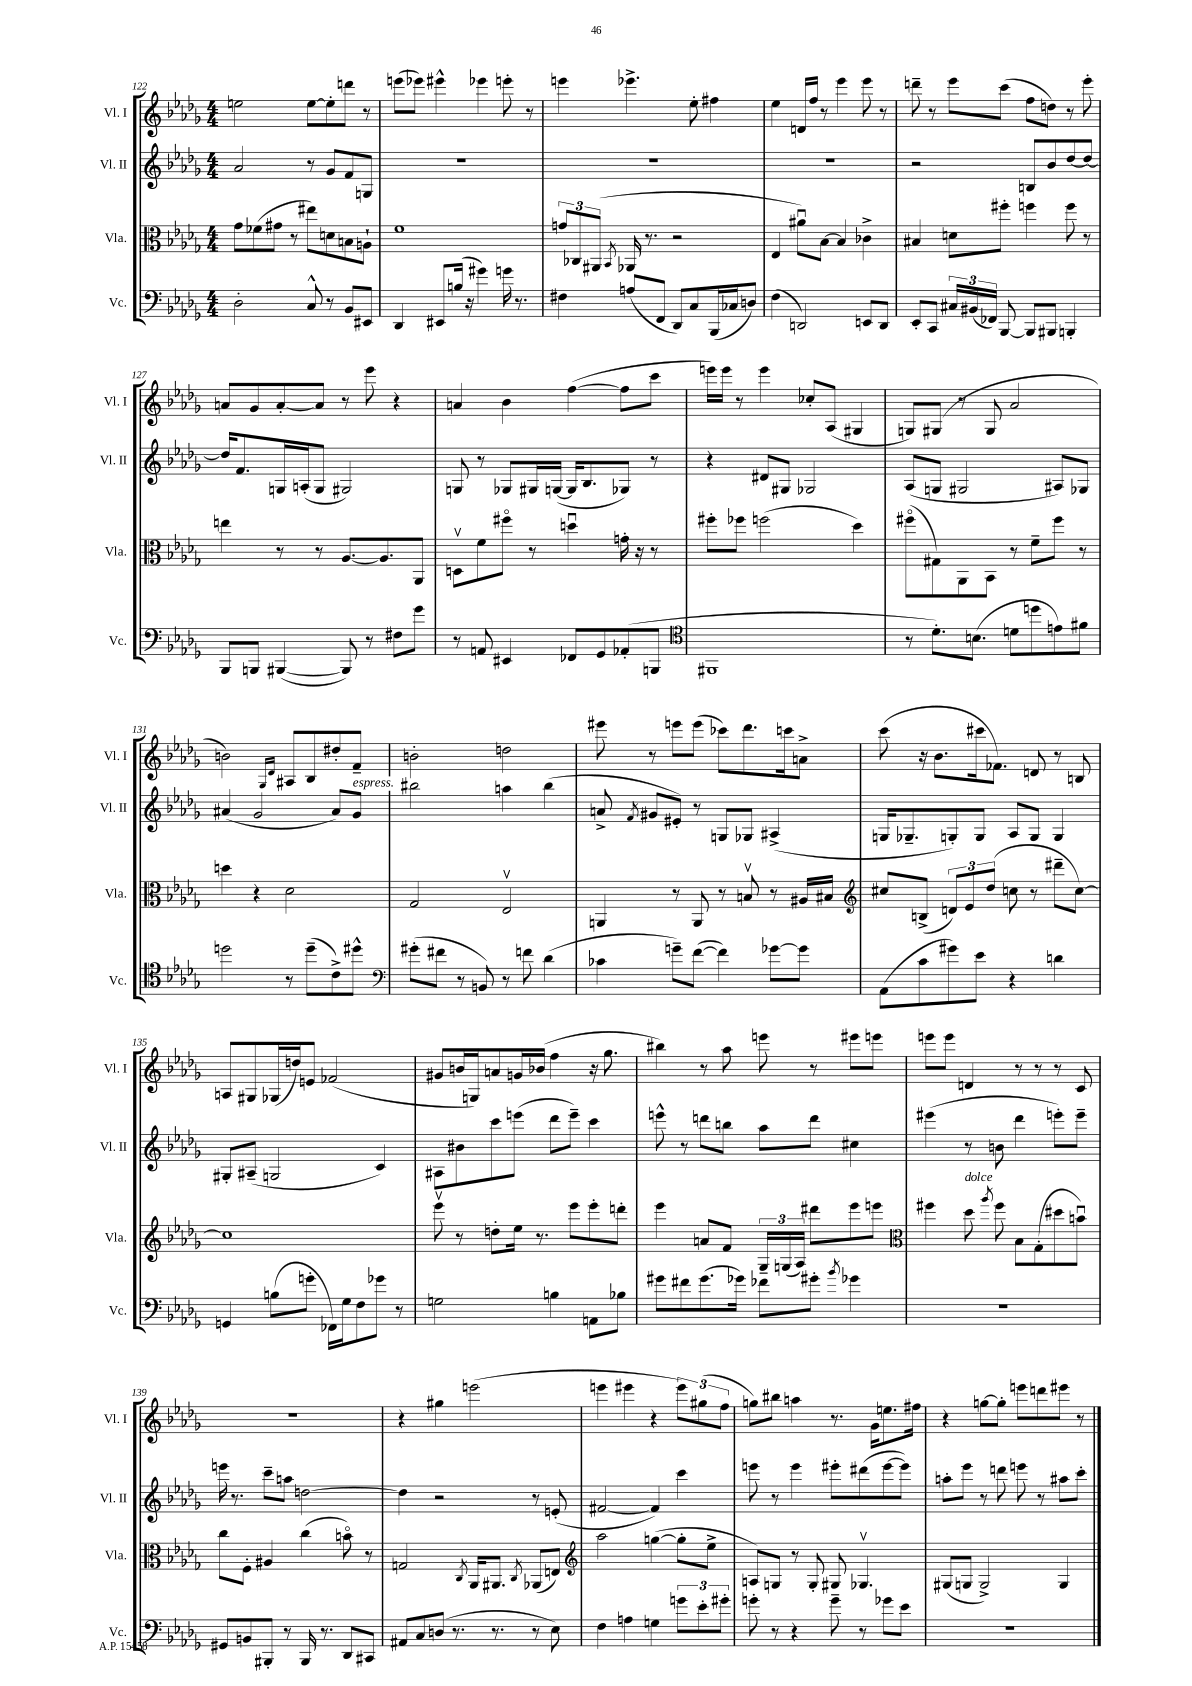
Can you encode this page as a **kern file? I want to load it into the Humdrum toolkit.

**kern	**kern	**kern	**kern
*staff4	*staff3	*staff2	*staff1
*clefF4	*clefC3	*clefG2	*clefG2
*k[b-e-a-d-g-]	*k[b-e-a-d-g-]	*k[b-e-a-d-g-]	*k[b-e-a-d-g-]
*M4/4	*M4/4	*M4/4	*M4/4
2D-'	8g-	2a-	2ee
.	(8f-	.	.
.	8g#	.	.
.	8r	.	.
8C^^	8ee#)	8r	[8ee
8r	8d	8g-	8ee']
8BB-	8B	8f	8ddd
8EE#	8A`	8G	8r
=	=	=	=
4DD-	1f	1r	(8eee
.	.	.	8eee-)
8EE#	.	.	4eee#^^
(16B	.	.	.
16r	.	.	.
4g#)	.	.	4eee-
16g	.	.	8eee'
8.r	.	.	.
.	.	.	8r
=	=	=	=
4F#	12g	1r	4eee
.	12C-	.	.
.	(12AA#	.	.
.	8qBB-	.	.
(8A	16AA-	.	4.eee-^
.	8.r	.	.
8FF	.	.	.
8DD-)	2r	.	.
8C	.	.	8ee-'
(16BBB-	.	.	4ff#
16C-	.	.	.
8D)	.	.	.
=	=	=	=
(4F	4E-	1r	4ee-
2DD)	8a#u)	.	16d
.	.	.	16ff
.	[8B-	.	8r
.	4B-]	.	4eee-
8EE	4c-^	.	8eee-
8DD	.	.	8r
=	=	=	=
8EE-'	4B#	2r	8ddd~
8CC	.	.	8r
24C#	8d	.	8eee-
(24BB#	.	.	.
24FF-)	.	.	.
[8BBB-	8ff#'	.	(8ccc
8BBB-]	4ff	8B	8ff
8BBB#	.	8b-	8dd)
4BBB'	8ff	[8dd-	8r
.	8r	8dd-_	8eee-'
=	=	=	=
8BBB-	4ee	16dd-]	8a
.	.	8.f	.
8BBB	.	.	8g-
([4BBB#	8r	16G	[8a'
.	.	(16A'	.
.	8r	8G	8a]
8BBB#])	[8.A-	2G#)	8r
8r	.	.	8eee-
.	8.A-]	.	.
8F#	.	.	4r
8g-	8AA-	.	.
=	=	=	=
8r	8Dv	8G	4a
8AA	8f	8r	.
4EE#	8ff#o	8G-	4b-
.	8r	16G#	.
.	.	([16G	.
8FF-	4ddu	16G]	([4ff
.	.	8.B-	.
8GG-	.	.	.
(8AA-'	16g'	8G-)	8ff]
.	16r	.	.
8BBB	8r	8r	8ccc
=	=	=	=
*clefC4	*	*	*
1FF#	8ff#'	4r	16eee)
.	.	.	16eee
.	8ff-	.	8r
.	(2ff	8d#	4eee
.	.	8G#	.
.	.	2G-	8cc-'
.	.	.	(8A-
.	4dd-)	.	4G#
=	=	=	=
8r	(8ff#o	(8A-	8G)
8.d-')	8G#)	8G	(8G#
.	8AA-	2G#	8r
(8.B	.	.	.
.	8BB-	.	8G#
8d	8r	.	2a-
8dd	8f~	.	.
8e)	8ff#	8A#)	.
8f#	8r	8G-	.
=	=	=	=
2dd	4dd	(4a#	2b)
.	4r	2g-	.
.	.	.	16qqG-
.	.	.	16qqd-
8r	2d-	.	8A#
(8dd~	.	.	8B-
8c^)	.	8a#)	8dd#'
8dd#^^	.	8g-	8f~
=	=	=	=
*clefF4	*	*	*
(8g#'	2G-	2bb#	2b'
8f#	.	.	.
8r	.	.	.
8BB)	.	.	.
8r	2E-v	4aa	2dd
8f	.	.	.
(4d-	.	(4bb#	.
=	=	=	=
4c-	4AA	8a^	8eee#
.	.	8qf	.
.	.	8g#	8r
8g~)	8r	8e#')	8eee
([8f	8AA	8r	(8eee
4f])	8r	8G	8ccc-)
.	8Bv	8G-	8.ddd-
[8g-	8r	(4A#^	.
.	.	.	16ccc
8g-]	16A#	.	8a^
.	16B#	.	.
=	=	=	=
*	*clefG2	*	*
(8AA-	8cc#	16G	(8ccc
.	.	8.G-~	.
8c	(8B^	.	16r
.	.	.	8.b-
8g#)	12d)	8G')	.
.	12e-	.	.
8e-	.	8G	16ccc#
.	(12dd-	.	.
.	.	.	8.f-)
4r	8cc	8A-	.
.	8r	8G	8d
4d	8ddd#~	4G	8r
.	[8cc)	.	8B
=	=	=	=
4GG	1cc]	8G#'	8A
.	.	(8A#~	8G#
(8B	.	2G	(16G-
.	.	.	16dd)
8g'	.	.	8e
16FF-)	.	.	(2f-
16G-	.	.	.
8F	.	.	.
8g-	.	4c)	.
8r	.	.	.
=	=	=	=
2G	8eee-v	8A#	8g#
.	8r	8b#	16b
.	.	.	16G)
.	8dd'	8ccc	8a
.	16ee-	(8eee	16g
.	8.r	.	(16b-
4B	.	8ddd-	4ff
.	8eee-	8eee~)	.
8AA	8eee-'	4ccc	16r
.	.	.	8.gg-
8B-	8ddd'	.	.
=	=	=	=
8g#	4eee-	8eee^^	4bb#)
8f#	.	8r	.
(8.g#	8a	8ddd	8r
.	8f	8bb	8aa-
16g-)	.	.	.
8f-	24G-~	8aa-	8eee
.	(24G	.	.
.	24A-)	.	.
8g#'	8ddd#	8ddd	8r
8qb-	.	.	.
4g-	8eee-	4cc#	8eee#
.	8eee	.	8eee
=	=	=	=
*	*clefC3	*	*
1r	4ff#	(4eee#	8eee
.	.	.	8eee
.	8dd-	8r	4d
.	8qaa-	.	.
.	8ff#	8b	.
.	8B-	4ddd-	8r
.	(8G-'	.	8r
.	8dd#	8eee')	8r
.	8bu)	8eee~	8c
=	=	=	=
8GG#	8cc	16eee	1r
.	.	8.r	.
8BB	8F'	.	.
8BBB#'	4A#	8ccc~	.
8r	.	8aa	.
16BBB#	(4cc	[2dd	.
8.r	.	.	.
8DD-	8bo)	.	.
8CC#	8r	.	.
=	=	=	=
8AA#	2G	4dd]	4r
8C	.	.	.
(8D	.	2r	4gg#
8.r	.	.	.
.	8qC	.	.
.	16AA-	.	(2eee
8.r	8.AA#	.	.
.	8qC	.	.
8r	(8AA-	8r	.
8E-)	8E)	(8e'	.
=	=	=	=
*	*clefG2	*	*
4F	2aa-	[2f#	4eee
4A	.	.	4eee#
4G	([4gg	4f#])	4r
12g	8gg']	4ccc	12eee#)
12e-'	.	.	(12gg#
.	8ee-^	.	.
12g#'	.	.	12ff
=	=	=	=
8g'	8A)	8eee	8gg)
8r	8G	8r	8bb#
4r	8r	4eee	4aa
.	8G'	.	.
8g~	8G#	8eee#'	8.r
8r	4.G-v	(8ddd#	.
.	.	.	16g-
8g-	.	[8eee#	8.ee
8e-	.	8eee#])	.
.	.	.	16ff#
=	=	=	=
1r	(8G#	8aa'	4r
.	8G	8eee-	.
.	2G^)	8r	[8gg
.	.	8ddd	8gg']
.	.	8eee	8eee
.	.	8r	8ddd
.	4G	8aa#	8eee#
.	.	8ccc'	8r
==	==	==	==
*-	*-	*-	*-
